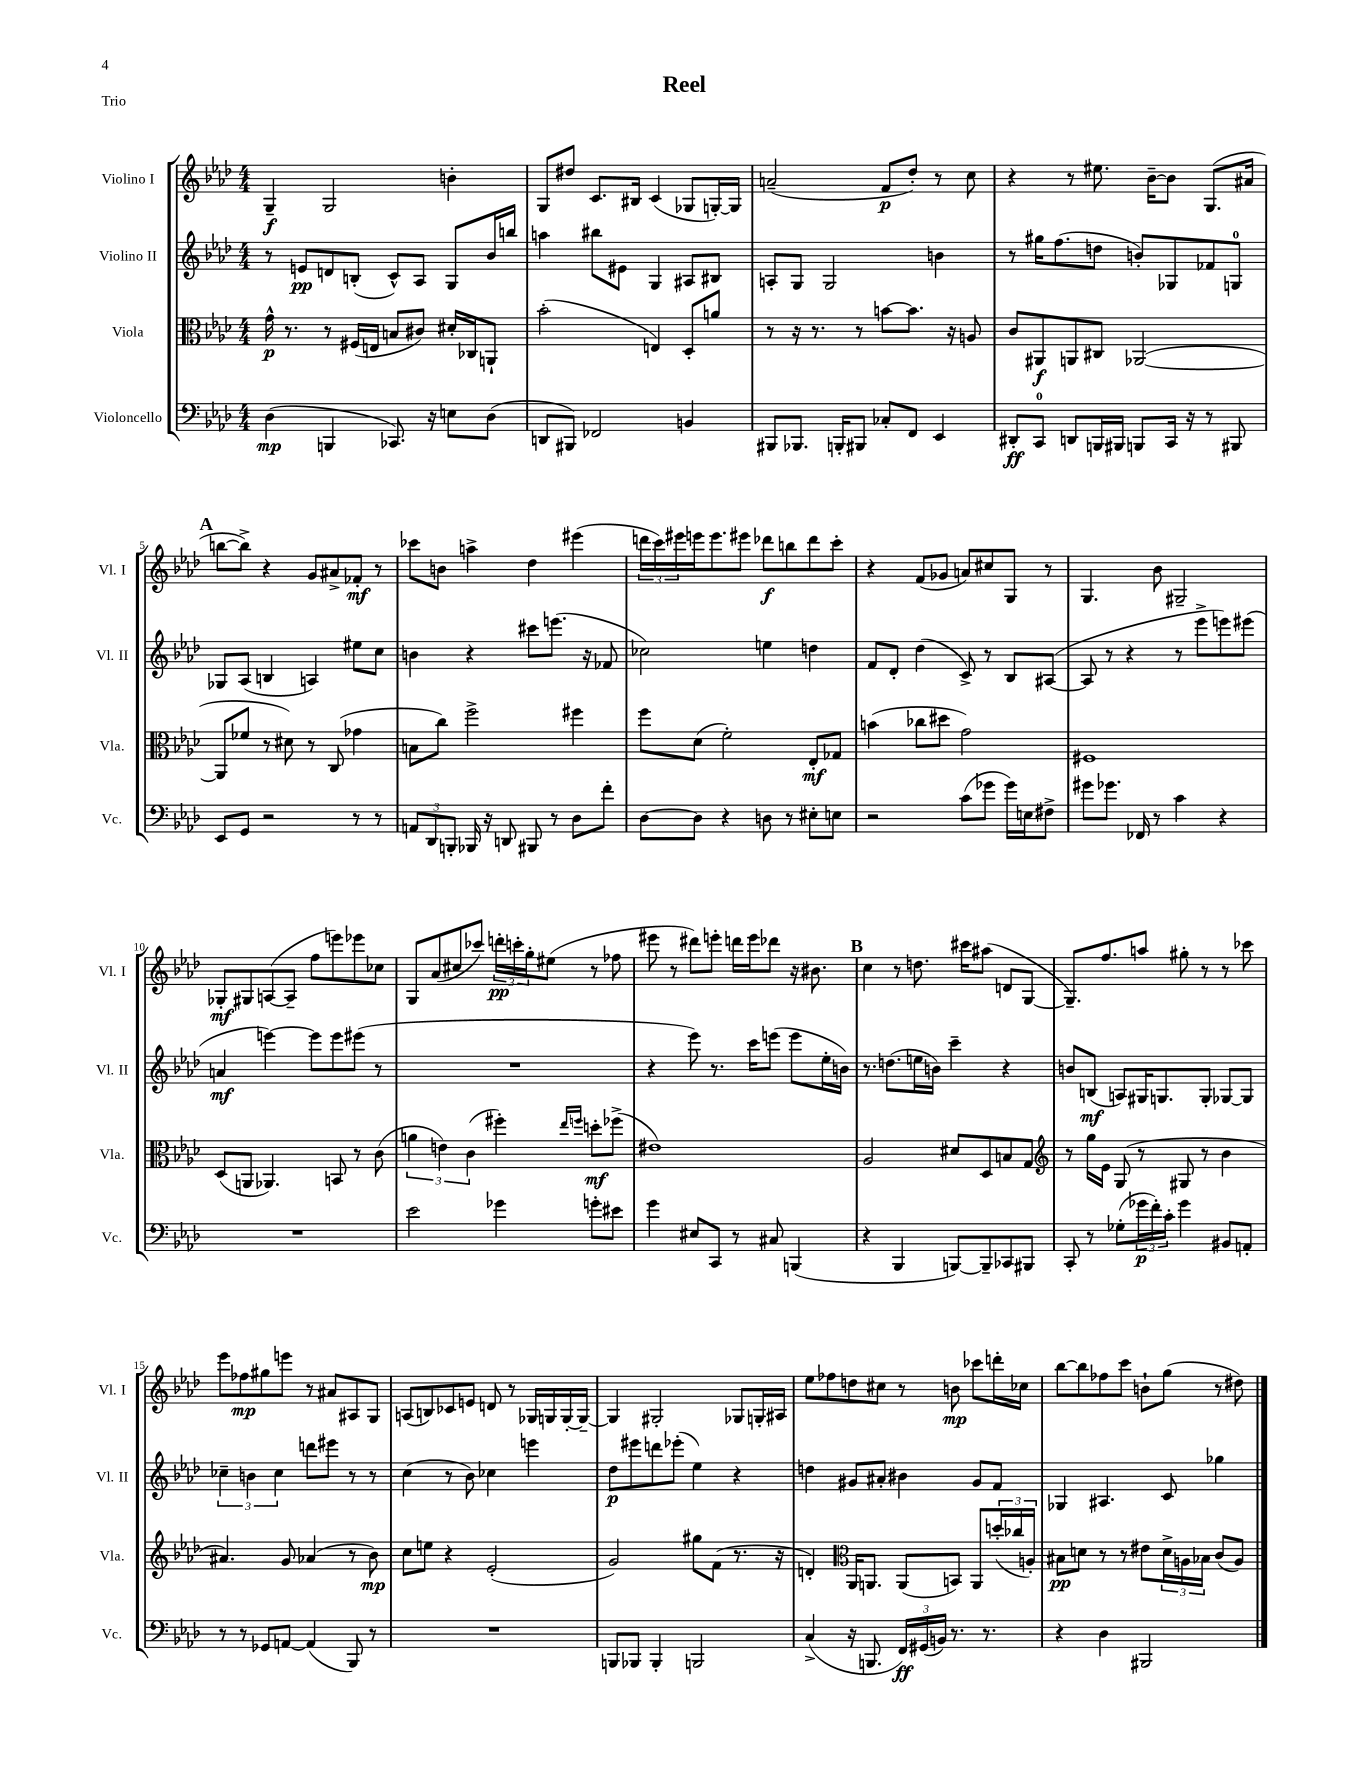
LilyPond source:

\header { title = "Reel" piece = "Trio" }
<<
\new StaffGroup <<
\new Staff = "s0" \with { instrumentName = "Violino I" shortInstrumentName = "Vl. I" } {
    \clef treble \key aes \major \numericTimeSignature \time 4/4
    g4--\f g2 b'4-. |
    g8 dis''8 c'8. bis16 c'4( ges8 g16~-.) g16 |
    a'2--( f'8\p des''8-.) r8 c''8 |
    r4 r8 eis''8. bes'16~-- bes'8 g8.( ais'16 |
    \mark \markup { \bold "A" } b''8~ b''8->) r4 g'8 ais'8-> fes'8-.\mf r8 |
    ces'''8 b'8 a''4-> des''4 eis'''4( |
    \tuplet 3/2 { d'''16 c'''16) eis'''16 } e'''16 e'''8. eis'''8 des'''8\f b''8 des'''8 c'''8-. |
    r4 f'8( ges'8 a'8) cis''8 g8 r8 |
    g4. bes'8 gis2-- |
    ges8-.\mf gis8 a8~( a8-- f''8 e'''8) ees'''8 ces''8 |
    g8 aes'8( cis''8 ces'''8) \tuplet 3/2 { d'''16-.\pp c'''16-. g''16-. } eis''8( r8 fes''8 |
    eis'''8 r8 dis'''8) e'''8-. d'''16 e'''16 des'''8 r16 bis'8. |
    \mark \markup { \bold "B" } c''4 r8 d''8. cis'''16 ais''8( d'8 g8~ |
    g8.--) f''8. a''8 gis''8-. r8 r8 ces'''8 |
    ees'''8 fes''8\mp gis''8 e'''8 r8 ais'8 ais8 g8 |
    a8( b8) ces'8 e'8 d'8 r8 ges16 g16 g16~-. g16~-- |
    g4 gis2-. ges8 g16-. ais16 |
    ees''8 fes''8 d''8 cis''8 r8 b'8\mp ces'''8 d'''16-. ces''16 |
    bes''8~ bes''8 fes''8 c'''8 b'8-! g''8( r8 dis''8) \bar "|." |
}
\new Staff = "s1" \with { instrumentName = "Violino II" shortInstrumentName = "Vl. II" } {
    \clef treble \key aes \major \numericTimeSignature \time 4/4
    r8 e'8\pp d'8 b8-.( c'8-^) aes8 g8 bes'16 b''16 |
    a''4 bis''8 eis'8 g4 ais8 bis8 |
    a8-. g8 g2 b'4 |
    r8 gis''16 f''8.( d''8 b'8-.) ges8 fes'8 g8-0 |
    \mark \markup { \bold "A" } ges8 aes8( b4 a4) eis''8 c''8 |
    b'4 r4 cis'''8 e'''8.( r16 fes'8 |
    ces''2) e''4 d''4 |
    f'8 des'8-. des''4( c'8->) r8 bes8 ais8~( |
    ais8 r8 r4 r8 ees'''8-> e'''8) eis'''8( |
    a'4\mf e'''4~) e'''8 e'''8 eis'''8( r8 |
    R1 |
    r4 ees'''8) r8. c'''16 e'''8( e'''8 ees''16-. b'16) |
    \mark \markup { \bold "B" } r8. d''8.( e''16 b'16) c'''4-- r4 |
    b'8 b8\mf( a8) gis16 g8. g8-. ges8~ ges8 |
    \tuplet 3/2 { ces''4-- b'4 ces''4 } d'''8 eis'''8 r8 r8 |
    c''4( r8 bes'8) ces''4 e'''4 |
    des''8\p eis'''8 d'''8 ees'''8-.( ees''4) r4 |
    d''4 gis'8 ais'8-. bis'4 gis'8 f'8 |
    ges4 ais4. c'8 ges''4 \bar "|." |
}
\new Staff = "s2" \with { instrumentName = "Viola" shortInstrumentName = "Vla." } {
    \clef alto \key aes \major \numericTimeSignature \time 4/4
    g'16-^\p r8. r8 fis16( e16 b8 cis'8) dis'16-. ces16 a,8-! |
    bes'2-.( e4) des8-. a'8 |
    r8 r16 r8. r8 b'8~ b'8. r16 a8 |
    c'8 ais,8\f a,8 cis8 aes,2~( |
    \mark \markup { \bold "A" } aes,8 fes'8 r8 dis'8) r8 c8( ges'4 |
    b8 c''8) f''2-> fis''4 |
    f''8 des'8( f'2-.) ees8-.\mf ges8 |
    b'4( ces''8 dis''8 g'2) |
    fis1 |
    des8( a,8 aes,4.) b,8 r8 c'8( |
    \tuplet 3/2 { a'4 e'4) c'4( } fis''4-.) \grace { ees''16 f''16 } d''8-.\mf fes''8->( |
    eis'1) |
    \mark \markup { \bold "B" } aes2 dis'8 des8 b8 g8 |
    \clef treble r8 g''16 ees'16 g8( r8 gis8 r8 bes'4 |
    ais'4.) g'8 aes'4( r8 bes'8\mp) |
    c''8 e''8 r4 ees'2-.( |
    g'2) gis''8 f'8( r8. r16 |
    d'4-.) \clef alto aes,16 a,8. a,8( b,8) a,8 \tuplet 3/2 { d''16-.( ces''16 a16-.) } |
    bis8\pp d'8 r8 r8 eis'8 \tuplet 3/2 { d'16-> a16 bes16 } c'8( a8) \bar "|." |
}
\new Staff = "s3" \with { instrumentName = "Violoncello" shortInstrumentName = "Vc." } {
    \clef bass \key aes \major \numericTimeSignature \time 4/4
    des4\mp( b,,4 ces,8.) r16 e8 des8( |
    d,8 bis,,8) fes,2 b,4 |
    bis,,8 bes,,8. b,,16-. bis,,8 ces8-. f,8 ees,4 |
    dis,8-.\ff c,8-0 d,8 b,,16 bis,,16 b,,8 c,16 r16 r8 bis,,8 |
    \mark \markup { \bold "A" } ees,8 g,8 r2 r8 r8 |
    \tuplet 3/2 { a,8 des,8 b,,8-. } bes,,16 r16 d,8 bis,,8 r8 des8 f'8-. |
    des8~ des8 r4 d8 r8 eis8-. e8 |
    r2 c'8( ges'8 ges'16) e16 fis8-> |
    gis'8 ges'8. fes,16 r8 c'4 r4 |
    R1 |
    ees'2 ges'4 g'8-. eis'8 |
    g'4 eis8 c,8 r8 cis8 b,,4( |
    \mark \markup { \bold "B" } r4 bes,,4 b,,8~) b,,8-- ces,8 bis,,8 |
    c,8-. r8 ges8-.( \tuplet 3/2 { ges'16\p f'16-.) c'16-. } ges'4 bis,8 a,8-. |
    r8 r8 ges,8 a,8~ a,4( bes,,8) r8 |
    R1 |
    b,,8 bes,,8 bes,,4-. b,,2 |
    c4->( r16 b,,8. \tuplet 3/2 { f,16\ff) gis,16( b,16) } r8. r8. |
    r4 des4 bis,,2 \bar "|." |
}
>>
>>
